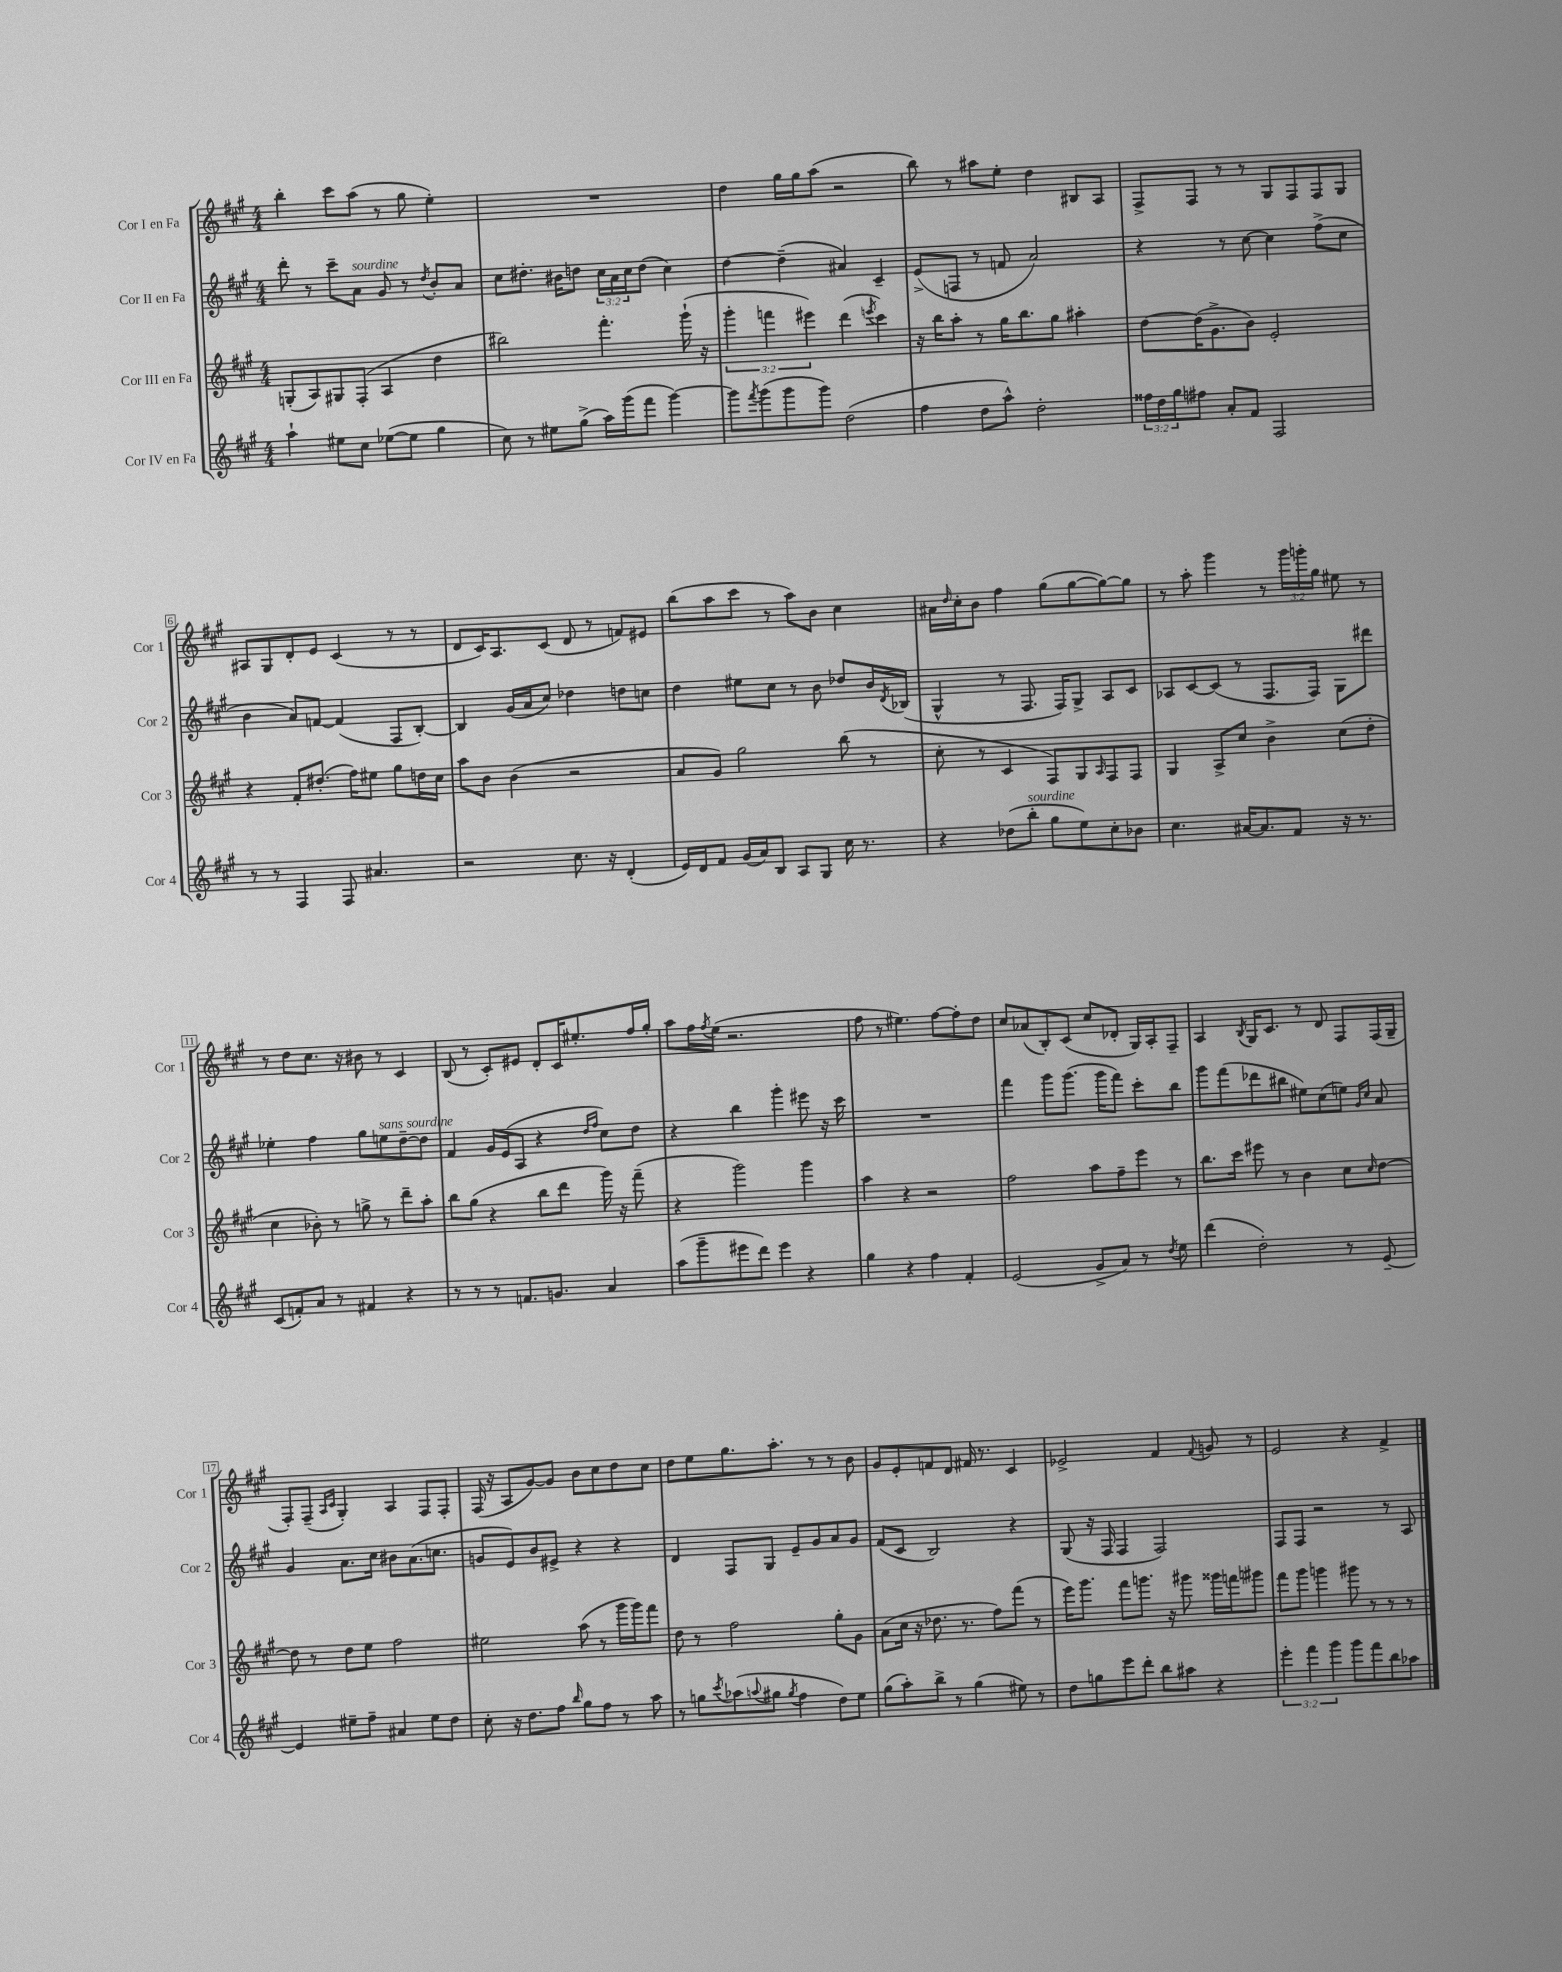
<<
\new StaffGroup <<
\new Staff = "s0" \with { instrumentName = "Cor I en Fa" shortInstrumentName = "Cor 1" } {
    \clef treble \key a \major \numericTimeSignature \time 4/4 \override Staff.TupletNumber.text = #tuplet-number::calc-fraction-text
    b''4-. cis'''8 a''8( r8 gis''8 e''4-.) |
    R1 |
    d''4 gis''16 gis''16 a''8( r2 |
    b''8) r8 ais''8 e''8-. d''4 bis8 a8 |
    fis8-> fis8 r8 r8 gis8 fis8 fis8 gis8 |
    ais8 gis8 d'8-. e'8 cis'4( r8 r8 |
    d'8 cis'16) a8. cis'8( d'8 r8 f'8) eis'8 |
    b''8( a''8 cis'''8 r8 a''8) b'8 cis''4 |
    ais'16 \grace { d''16 } cis''16-. b'8 fis''4 gis''8( gis''8~ gis''8~) gis''8 |
    r8 a''8-. gis'''4 r8 \tuplet 3/2 { gis'''16 g'''16-. gis''16 } eis''8 r8 |
    r8 d''8 cis''8. r16 bis'8 r8 cis'4 |
    b8( r8 cis'8-.) eis'8 d'8-. cis'16 eis''8.-. fis''16 gis''16-. |
    a''8 fis''16 \acciaccatura { fis''8 } e''16( r2. |
    fis''8 r8 eis''4.) fis''8~ fis''8-. d''8 |
    cis''8 aes'8( b8-.) cis'8( cis''8 des'8-. gis16) a16-. fis8-- |
    a4 \acciaccatura { b8 } gis16 cis'8. r8 d'8 fis8 fis16( gis16-- |
    fis8-.) fis8--( \grace { a16 cis'16 } gis4-.) a4 fis8 fis8-. |
    fis16( r16 a8 gis'8~) gis'8 b'8 cis''8 d''8 cis''8 |
    d''8 e''8 gis''8. a''8.-. r8 r8 b'8 |
    gis'8 e'8-. f'8 d'8 fis'16 r8. cis'4 |
    ees'2-> fis'4 \appoggiatura { fis'8 } g'8 r8 |
    e'2 r4 fis'4-> \bar "|." |
}
\new Staff = "s1" \with { instrumentName = "Cor II en Fa" shortInstrumentName = "Cor 2" } {
    \clef treble \key a \major \numericTimeSignature \time 4/4 \override Staff.TupletNumber.text = #tuplet-number::calc-fraction-text
    d'''8-. r8 cis'''8-- a'8^\markup { \italic "sourdine" } gis'8 r8 \acciaccatura { d''8 } b'8-. a'8 |
    cis''8 dis''8.-. bis'16 d''8 \tuplet 3/2 { cis''16 a'16 cis''16 } d''8( cis''4) |
    d''4~ d''4--( ais'4) cis'4-- |
    e'8->( f8 r8 f'8 a'2) |
    r4 r8 cis''8~ cis''4 fis''8->( cis''8 |
    b'4 a'8) f'8~ f'4( fis8 b8~-.) |
    b4 gis'16( a'16 cis''8) des''4 d''8 c''8 |
    d''4 eis''8 cis''8 r8 b'8 des''8 b'16 \acciaccatura { d'8 } bes16( |
    gis4-^ r8 fis8. fis16) gis8-> a8 cis'8 |
    aes8 cis'8~ cis'8( r8 fis8. fis16) gis8 dis'''8 |
    ees''4-. fis''4 gis''8 e''8^\markup { \italic "sans sourdine" } d''8~-- d''8 |
    fis'4 gis'16 e'16( a8 r4 \grace { d''16 fis''16 } cis''8) d''8 |
    r4 b''4 gis'''4-. eis'''8 r16 cis'''16 |
    R1 |
    fis'''4 gis'''8 gis'''8.( gis'''16 fis'''8) cis'''8-. b''8 |
    gis'''8 fis'''8( des'''8 bis''8 eis''8) cis''8( e''8) \grace { gis'16 cis''16 } a'8 |
    gis'4 a'8. cis''16 bis'8 a'8.( c''8. |
    g'8 e'8) b'8 eis'8-> r4 r4 |
    d'4 fis8 gis8 e'8-- gis'8 a'8 gis'8 |
    fis'8( cis'8 b2) r4 |
    gis8( r16 fis16 fis4 fis2) |
    fis8 fis8 r2 r8 a8 \bar "|." |
}
\new Staff = "s2" \with { instrumentName = "Cor III en Fa" shortInstrumentName = "Cor 3" } {
    \clef treble \key a \major \numericTimeSignature \time 4/4 \override Staff.TupletNumber.text = #tuplet-number::calc-fraction-text
    g8-.( a8) gis8 fis8-.( a4 d''4 |
    bis''2) fis'''4.-. gis'''16-!( r16 |
    \tuplet 3/2 { gis'''4-. f'''4 eis'''4) } d'''4( \acciaccatura { e'''8 } cis'''4) |
    r16 b''16 a''8-. r8 gis''16 b''8. gis''8 ais''4-. |
    d''8~ d''16( gis'8.-> b'8) e'2-. |
    r4 fis'8-. dis''8.-.( fis''16) eis''8 gis''8 d''16 cis''16 |
    a''8 b'8 b'4( r2 |
    a'8 gis'8) gis''2 b''8( r8 |
    cis''8-. r8 cis'4 fis8) gis8 \grace { a16 } fis8 fis8 |
    gis4 a8-> cis''8 b'4-> cis''8( d''8-. |
    cis''4 bes'8-.) r8 g''8-> r8 d'''8-- a''8-. |
    b''8 gis''8( r4 b''8 d'''8 gis'''16) r16 fis'''8--( |
    r4 gis'''2) gis'''4 |
    a''4 r4 r2 |
    fis''2 a''8 fis''8-- e'''8 r8 |
    b''8. cis'''16 eis'''8 r8 b'4 cis''8 \grace { cis''16 } d''8~ |
    d''8 r8 d''8 e''8 fis''2 |
    eis''2 a''8( r8 gis'''16 gis'''16) fis'''8 |
    d''8 r8 fis''2 gis''8-. gis'8 |
    a'8( cis''16 r16 des''8. r8. fis''8) fis'''8( r8 |
    e'''16) gis'''8. fis'''8 g'''8. r16 gis'''8 gisis'''16 f'''16 gis'''8 |
    fis'''8 gis'''8 g'''4 gis'''8 r8 r8 r8 \bar "|." |
}
\new Staff = "s3" \with { instrumentName = "Cor IV en Fa" shortInstrumentName = "Cor 4" } {
    \clef treble \key a \major \numericTimeSignature \time 4/4 \override Staff.TupletNumber.text = #tuplet-number::calc-fraction-text
    a''4-! eis''8 cis''8 ees''8~( ees''8 gis''4 |
    cis''8) r8 eis''8 gis''8->( a''16) gis'''16( fis'''8 gis'''4~) |
    gis'''8 \acciaccatura { fis'''8 } gis'''8( gis'''8 gis'''8) d''2( |
    fis''4 d''8 a''8-^) d''2-. |
    \tuplet 3/2 { fisis''16 d''16 gis''16 } fis''8 a'8-. fis'8 fis2 |
    r8 r8 fis4 fis8 ais'4. |
    r2 cis''8. r16 d'4-.( |
    e'16) d'16 fis'8 gis'16( a'16) b8 a8 gis8 cis''16 r8. |
    r4 des''8( b''8-.^\markup { \italic "sourdine" } gis''8 e''8) cis''8-. bes'8 |
    cis''4. ais'16~ ais'8. fis'8 r16 r8. |
    cis'8( f'8-.) a'8 r8 fis'4 r4 |
    r8 r8 r8 f'8. g'8. a'4 |
    a''8( gis'''8-- eis'''8 d'''8) eis'''4 r4 |
    gis''4 r4 fis''4 fis'4-. |
    e'2( gis'8-> a'8) r8 \acciaccatura { d''8 } e''8 |
    d'''4( d''2-.) r8 e'8~-- |
    e'4 eis''8-- fis''8-- ais'4 eis''8 d''8 |
    cis''8-. r16 d''8. fis''8 \grace { b''16 } gis''8 fis''8 r8 a''8 |
    r8 g''8 \acciaccatura { cis'''8 } aes''8( \appoggiatura { a''8 } gis''8 \acciaccatura { gis''8 } fis''4 d''8) e''8 |
    gis''8( a''8-.) b''8-> r8 gis''4( eis''8) r8 |
    d''8 g''8 e'''8 d'''8-. b''8 ais''8 r4 |
    \tuplet 3/2 { e'''4-. fis'''4 gis'''4 } gis'''8 fis'''8 b''8 aes''8 \bar "|." |
}
>>
>>
\layout { \context { \Score \override BarNumber.stencil = #(make-stencil-boxer 0.1 0.3 ly:text-interface::print) } }
